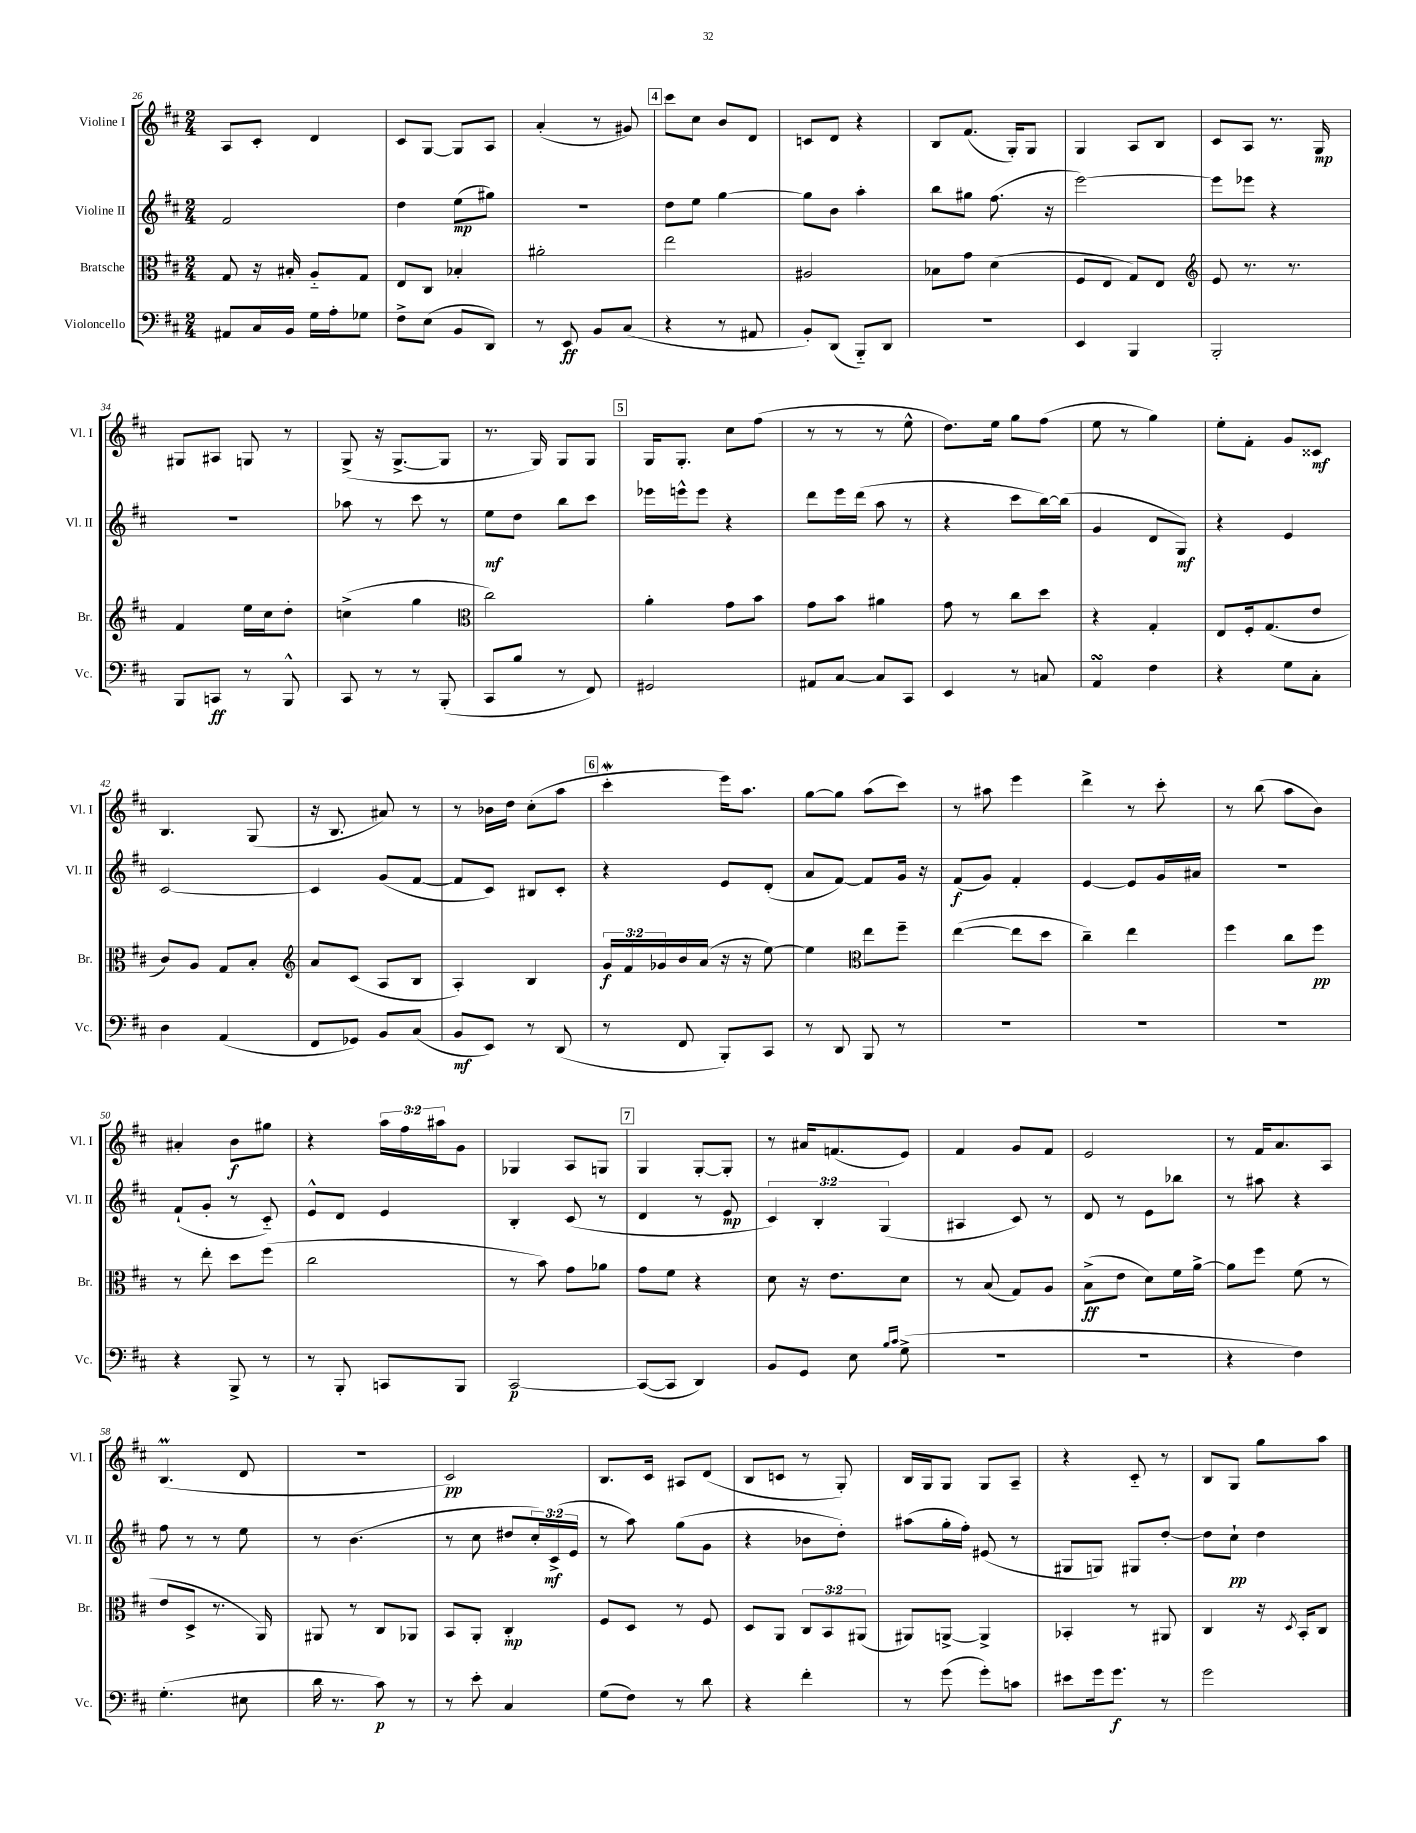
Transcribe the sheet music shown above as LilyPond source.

<<
\new StaffGroup <<
\new Staff = "s0" \with { instrumentName = "Violine I" shortInstrumentName = "Vl. I" } {
    \clef treble \key d \major \numericTimeSignature \time 2/4 \override Staff.TupletNumber.text = #tuplet-number::calc-fraction-text
    a8 cis'8-. d'4 |
    cis'8 g8~ g8 a8 |
    a'4-.( r8 gis'8) |
    \mark \markup { \box "4" } cis'''8 cis''8 b'8 d'8 |
    c'8 d'8 r4 |
    b8 fis'8.( g16-.) g8 |
    g4 a8 b8 |
    cis'8 a8 r8. g16\mp |
    gis8 ais8 g8 r8 |
    g8->( r16 g8.~-> g8 |
    r8. g16) g8 g8 |
    \mark \markup { \box "5" } g16 g8.-. cis''8 fis''8( |
    r8 r8 r8 e''8-^ |
    d''8.) e''16 g''8 fis''8( |
    e''8 r8 g''4) |
    e''8-. fis'8-. g'8 cisis'8\mf |
    b4. g8( |
    r16 b8. ais'8) r8 |
    r8 bes'16 d''16 cis''8-.( a''8 |
    \mark \markup { \box "6" } cis'''4-.\mordent e'''16) a''8. |
    g''8~ g''8 a''8( cis'''8) |
    r8 ais''8 e'''4 |
    d'''4-> r8 cis'''8-. |
    r8 b''8( a''8 b'8) |
    ais'4-. b'8\f gis''8 |
    r4 \tuplet 3/2 { a''16 fis''16 ais''16 } g'8 |
    ges4 a8 g8 |
    \mark \markup { \box "7" } g4 g8~-. g8-. |
    r8 ais'16 f'8.( e'8) |
    fis'4 g'8 fis'8 |
    e'2 |
    r8 fis'16 a'8. a8 |
    b4.\prall( d'8 |
    R2 |
    cis'2\pp) |
    b8. cis'16 ais8 d'8( |
    b8 c'8 r8 g8-.) |
    b16 g16 g8 g8 a8-- |
    r4 cis'8-_ r8 |
    b8 g8 g''8 a''8 \bar "|." |
}
\new Staff = "s1" \with { instrumentName = "Violine II" shortInstrumentName = "Vl. II" } {
    \clef treble \key d \major \numericTimeSignature \time 2/4 \override Staff.TupletNumber.text = #tuplet-number::calc-fraction-text
    fis'2 |
    d''4 e''8\mp( gis''8) |
    R2 |
    \mark \markup { \box "4" } d''8 e''8 g''4~ |
    g''8 b'8 a''4-. |
    b''8 gis''8 fis''8.( r16 |
    e'''2~) |
    e'''8 ees'''8 r4 |
    R2 |
    aes''8 r8 cis'''8 r8 |
    e''8\mf d''8 b''8 cis'''8 |
    \mark \markup { \box "5" } ees'''16 e'''16-^ e'''8 r4 |
    d'''8 e'''16 d'''16( a''8 r8 |
    r4 cis'''8 b''16~) b''16( |
    g'4 d'8 g8\mf) |
    r4 e'4 |
    cis'2~ |
    cis'4 g'8( fis'8~ |
    fis'8 cis'8) bis8 cis'8-. |
    \mark \markup { \box "6" } r4 e'8 d'8-.( |
    a'8 fis'8~) fis'8 g'16 r16 |
    fis'8\f( g'8) fis'4-. |
    e'4~ e'8 g'16 ais'16 |
    R2 |
    fis'8-!( g'8-. r8 cis'8-_) |
    e'8-^ d'8 e'4 |
    b4-. cis'8( r8 |
    \mark \markup { \box "7" } d'4 r8 e'8\mp |
    \tuplet 3/2 { cis'4) b4-. g4( } |
    ais4 cis'8) r8 |
    d'8 r8 e'8 bes''8 |
    r8 ais''8 r4 |
    fis''8 r8 r8 e''8 |
    r8 b'4.( |
    r8 cis''8 dis''8 \tuplet 3/2 { cis''16-.) cis'16->\mf( e'16 } |
    r8 a''8) g''8( g'8 |
    r4 bes'8 d''8-.) |
    ais''8( g''16-. fis''16-.) eis'8( r8 |
    gis8 g8) gis8 d''8~-. |
    d''8 cis''8-!\pp d''4 \bar "|." |
}
\new Staff = "s2" \with { instrumentName = "Bratsche" shortInstrumentName = "Br." } {
    \clef alto \key d \major \numericTimeSignature \time 2/4 \override Staff.TupletNumber.text = #tuplet-number::calc-fraction-text
    g8 r16 bis16-. a8-_ g8 |
    e8 cis8 bes4-. |
    ais'2-. |
    \mark \markup { \box "4" } e''2 |
    ais2 |
    bes8 g'8 d'4( |
    fis8 e8 g8) e8 |
    \clef treble e'8 r8. r8. |
    fis'4 e''16 cis''16 d''8-. |
    c''4->( g''4 |
    \clef alto cis''2) |
    \mark \markup { \box "5" } a'4-. g'8 b'8 |
    g'8 b'8 ais'4 |
    g'8 r8 cis''8 d''8 |
    r4 g4-. |
    e8 fis16-. g8.( e'8 |
    cis'8) a8 g8 b8-. |
    \clef treble a'8 cis'8( a8 b8 |
    a4-.) b4 |
    \mark \markup { \box "6" } \tuplet 3/2 { g'16\f fis'16 ges'16 } b'16 a'16( r16 r16 e''8~) |
    e''4 \clef alto e''8 fis''8-- |
    e''4~( e''8 d''8 |
    cis''4--) e''4 |
    fis''4 cis''8 fis''8\pp |
    r8 e''8-. d''8 fis''8( |
    cis''2 |
    r8 b'8) g'8 aes'8 |
    \mark \markup { \box "7" } g'8 fis'8 r4 |
    d'8 r16 e'8. d'8 |
    r8 b8( g8) a8 |
    b8->\ff( e'8 d'8) fis'16 a'16~-> |
    a'8 fis''8 fis'8( r8 |
    e'8 d8-> r8. a,16) |
    ais,8 r8 cis8 aes,8 |
    b,8 a,8-. cis4-.\mp |
    fis8 d8 r8 fis8 |
    d8 a,8 \tuplet 3/2 { cis8 b,8 ais,8( } |
    ais,8) a,8~-> a,4-> |
    bes,4-. r8 ais,8 |
    cis4 r16 \acciaccatura { d8 } b,16-. cis8 \bar "|." |
}
\new Staff = "s3" \with { instrumentName = "Violoncello" shortInstrumentName = "Vc." } {
    \clef bass \key d \major \numericTimeSignature \time 2/4
    ais,8 cis16 b,16 g16 a16-. ges8 |
    fis8-> e8( b,8 d,8) |
    r8 e,8\ff b,8 cis8( |
    \mark \markup { \box "4" } r4 r8 ais,8 |
    b,8-.) d,8( b,,8-_) d,8 |
    R2 |
    e,4 b,,4 |
    b,,2-. |
    b,,8 c,8\ff r8 b,,8-^ |
    cis,8 r8 r8 b,,8-.( |
    cis,8 b8 r8 fis,8) |
    \mark \markup { \box "5" } gis,2 |
    ais,8 cis8~ cis8 cis,8 |
    e,4 r8 c8 |
    a,4\turn fis4 |
    r4 g8 cis8-. |
    d4 a,4( |
    fis,8 ges,8) b,8 cis8( |
    b,8\mf e,8) r8 d,8( |
    \mark \markup { \box "6" } r8 fis,8 b,,8-.) cis,8 |
    r8 d,8 b,,8 r8 |
    R2 |
    R2 |
    R2 |
    r4 b,,8-> r8 |
    r8 b,,8-. c,8 b,,8 |
    cis,2~\p |
    \mark \markup { \box "7" } cis,8~( cis,8 d,4) |
    b,8 g,8 e8 \grace { b16 cis'16 } g8->( |
    R2 |
    r2 |
    r4 fis4) |
    g4.-.( eis8 |
    d'16 r8. cis'8\p) r8 |
    r8 e'8-. cis4 |
    g8( fis8) r8 d'8 |
    r4 fis'4-. |
    r8 g'8( g'8-.) c'8 |
    eis'8 g'16 g'8.\f r8 |
    g'2 \bar "|." |
}
>>
>>
\layout { \context { \Score currentBarNumber = #26 } }
